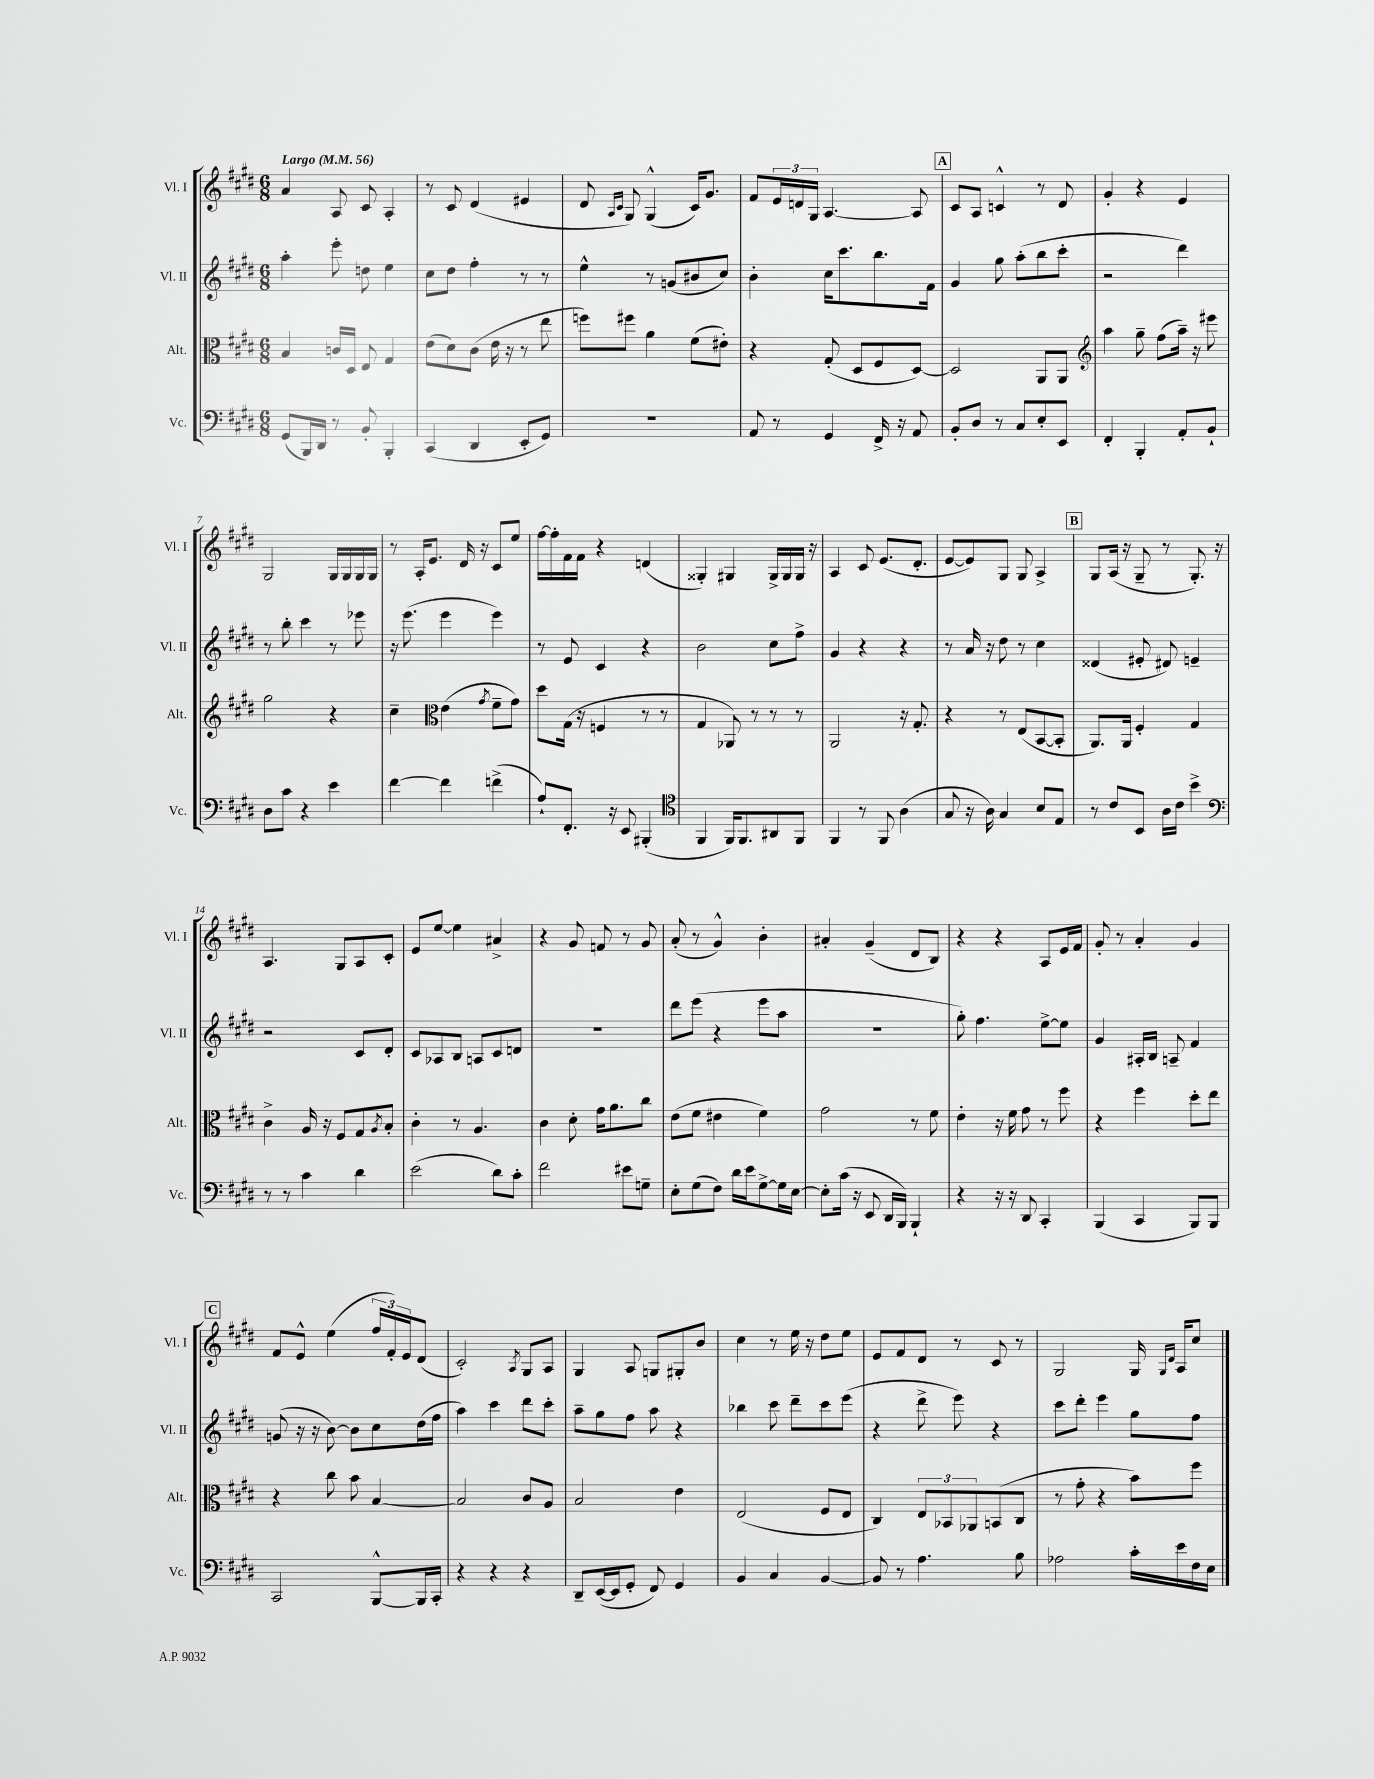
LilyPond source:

<<
\new StaffGroup <<
\new Staff = "s0" \with { instrumentName = "Vl. I" shortInstrumentName = "Vl. I" } {
    \clef treble \key e \major \numericTimeSignature \time 6/8 \tempo "Largo" 4 = 56
    a'4 a8 cis'8 a4-. |
    r8 cis'8 dis'4( eis'4 |
    dis'8 \grace { a16 cis'16 } gis8) gis4-^( cis'16) gis'8. |
    fis'8 \tuplet 3/2 { e'16 d'16 gis16 } a4.~ a8 |
    \mark \markup { \box "A" } cis'8 a8 c'4-^ r8 dis'8 |
    gis'4-. r4 e'4 |
    gis2 gis16 gis16 gis16 gis16 |
    r8 a16-. e'8. dis'16 r16 cis'8 e''8 |
    fis''16~ fis''16-. fis'16 fis'16 r4 d'4( |
    gisis4-.) gis4 gis16-> gis16 gis16 r16 |
    a4 cis'8 e'8.( dis'8.-. |
    e'8~ e'8) gis8 gis8 a4-> |
    \mark \markup { \box "B" } gis8 a16( r16 gis8-- r8 gis8.-.) r16 |
    a4. gis8 a8 cis'8-. |
    e'8 e''8~ e''4 ais'4-> |
    r4 gis'8 f'8 r8 gis'8 |
    a'8-.( r8 gis'4-^) b'4-. |
    ais'4-. gis'4--( dis'8 b8) |
    r4 r4 a8 e'16 fis'16 |
    gis'8-. r8 a'4-. gis'4 |
    \mark \markup { \box "C" } fis'8 e'8-^ e''4( \tuplet 3/2 { fis''16 fis'16-.) e'16 } dis'8( |
    cis'2-.) \acciaccatura { a8 } gis8 a8 |
    gis4 a8 g8 gis8-. b'8 |
    cis''4 r8 e''16 r16 dis''8 e''8 |
    e'8 fis'8 dis'8 r8 cis'8 r8 |
    gis2 gis16 \grace { gis16 dis'16 } a16 cis''8 \bar "|." |
}
\new Staff = "s1" \with { instrumentName = "Vl. II" shortInstrumentName = "Vl. II" } {
    \clef treble \key e \major \numericTimeSignature \time 6/8
    a''4-. e'''8-. d''8 e''4 |
    cis''8 dis''8 fis''4-. r8 r8 |
    e''4-^ r8 g'8( bis'8 cis''8) |
    b'4-. cis''16 cis'''8. b''8. fis'16 |
    \mark \markup { \box "A" } gis'4 gis''8 a''8-.( b''8 cis'''8-. |
    r2 dis'''4) |
    r8 b''8-. cis'''4 r8 ees'''8 |
    r16 e'''8.( e'''4 e'''4) |
    r8 e'8 cis'4 r4 |
    b'2 cis''8 fis''8-> |
    gis'4 r4 r4 |
    r8 a'16 r16 dis''8 r8 cis''4 |
    \mark \markup { \box "B" } disis'4( eis'8-. dis'8) e'4-- |
    r2 cis'8 dis'8-. |
    cis'8 aes8 b8 a8 cis'8 d'8 |
    R2. |
    dis'''8 e'''8( r4 e'''8 a''8 |
    R2. |
    gis''8-.) fis''4. e''8~-> e''8 |
    gis'4 ais16-. b16 a8-- fis'4 |
    \mark \markup { \box "C" } g'8( r16 r16 b'8~) b'8 cis''8 dis''16( fis''16 |
    a''4) cis'''4 dis'''8 cis'''8-. |
    a''8-- gis''8 fis''8 a''8 r4 |
    bes''4 cis'''8 dis'''8-- cis'''8 e'''8( |
    r4 dis'''8-> e'''8) r4 |
    cis'''8 dis'''8-. e'''4 gis''8 fis''8 \bar "|." |
}
\new Staff = "s2" \with { instrumentName = "Alt." shortInstrumentName = "Alt." } {
    \clef alto \key e \major \numericTimeSignature \time 6/8
    b4 c'16 dis16 e8 gis4 |
    e'8( dis'8) cis'8( e'16 r16 r8 e''8 |
    f''8) fis''8 a'4 fis'8( eis'8-.) |
    r4 gis8-.( dis8 fis8 dis8~) |
    \mark \markup { \box "A" } dis2 a,8 a,8 |
    \clef treble a''4 gis''8-- fis''8( a''16--) r16 eis'''8 |
    gis''2 r4 |
    cis''4-- \clef alto e'4( \acciaccatura { gis'8 } fis'8-- gis'8) |
    dis''8 gis16( r16 f4 r8 r8 |
    gis4 aes,8) r8 r8 r8 |
    a,2 r16 gis8.-. |
    r4 r8 e8( b,8~ b,8-. |
    \mark \markup { \box "B" } a,8.) a,16 fis4-. gis4 |
    cis'4-> a16 r16 fis8 gis8 \acciaccatura { a8 } b8-. |
    cis'4-. r8 a4. |
    cis'4 dis'8-. gis'16 a'8. cis''8 |
    e'8( fis'8 eis'4 fis'4) |
    gis'2 r8 fis'8 |
    e'4-. r16 fis'16 gis'8 r8 fis''8 |
    r4 fis''4 dis''8-. e''8 |
    \mark \markup { \box "C" } r4 cis''8 b'8 b4~ |
    b2 cis'8 a8 |
    b2 e'4 |
    e2( fis8 e8 |
    cis4) \tuplet 3/2 { e8 bes,8 aes,8 } b,8( cis8 |
    r8 gis'8-. r4 b'8) fis''8 \bar "|." |
}
\new Staff = "s3" \with { instrumentName = "Vc." shortInstrumentName = "Vc." } {
    \clef bass \key e \major \numericTimeSignature \time 6/8
    gis,8( b,,16) dis,16 r8 b,8-. b,,4-. |
    cis,4( dis,4 e,8-. gis,8) |
    R2. |
    a,8 r8 gis,4 fis,16-> r16 a,8 |
    \mark \markup { \box "A" } b,8-. dis8 r8 cis8 e8-. e,8 |
    fis,4-. b,,4-. a,8-. b,8-! |
    dis8 cis'8 r4 e'4 |
    fis'4~ fis'4 f'4->( |
    a8-!) fis,8.-. r16 e,8 bis,,4-.( |
    \clef tenor fis,4 fis,16) fis,8. ais,8 fis,8 |
    fis,4 r8 fis,8 a4( |
    gis8 r16 a16) gis4 b8 e8 |
    \mark \markup { \box "B" } r8 cis'8 b,8 a16 cis'16 b'4-> |
    \clef bass r8 r8 cis'4 dis'4 |
    e'2( dis'8) cis'8-. |
    fis'2 eis'8 g8-- |
    e8-. gis8( fis8) dis'16 e'16 gis8~-> gis16 e16~ |
    e8-. cis'16( r16 e,8 dis,16 b,,16) b,,4-! |
    r4 r16 r16 dis,8 cis,4-. |
    b,,4( cis,4 b,,8) b,,8 |
    \mark \markup { \box "C" } cis,2 b,,8~-^ b,,16 cis,16-. |
    r4 r4 r4 |
    dis,8-- e,16~( e,16 gis,8-. fis,8) gis,4 |
    b,4 cis4 b,4~ |
    b,8 r8 a4. b8 |
    aes2 cis'16-. e'16 fis16 e16 \bar "|." |
}
>>
>>
